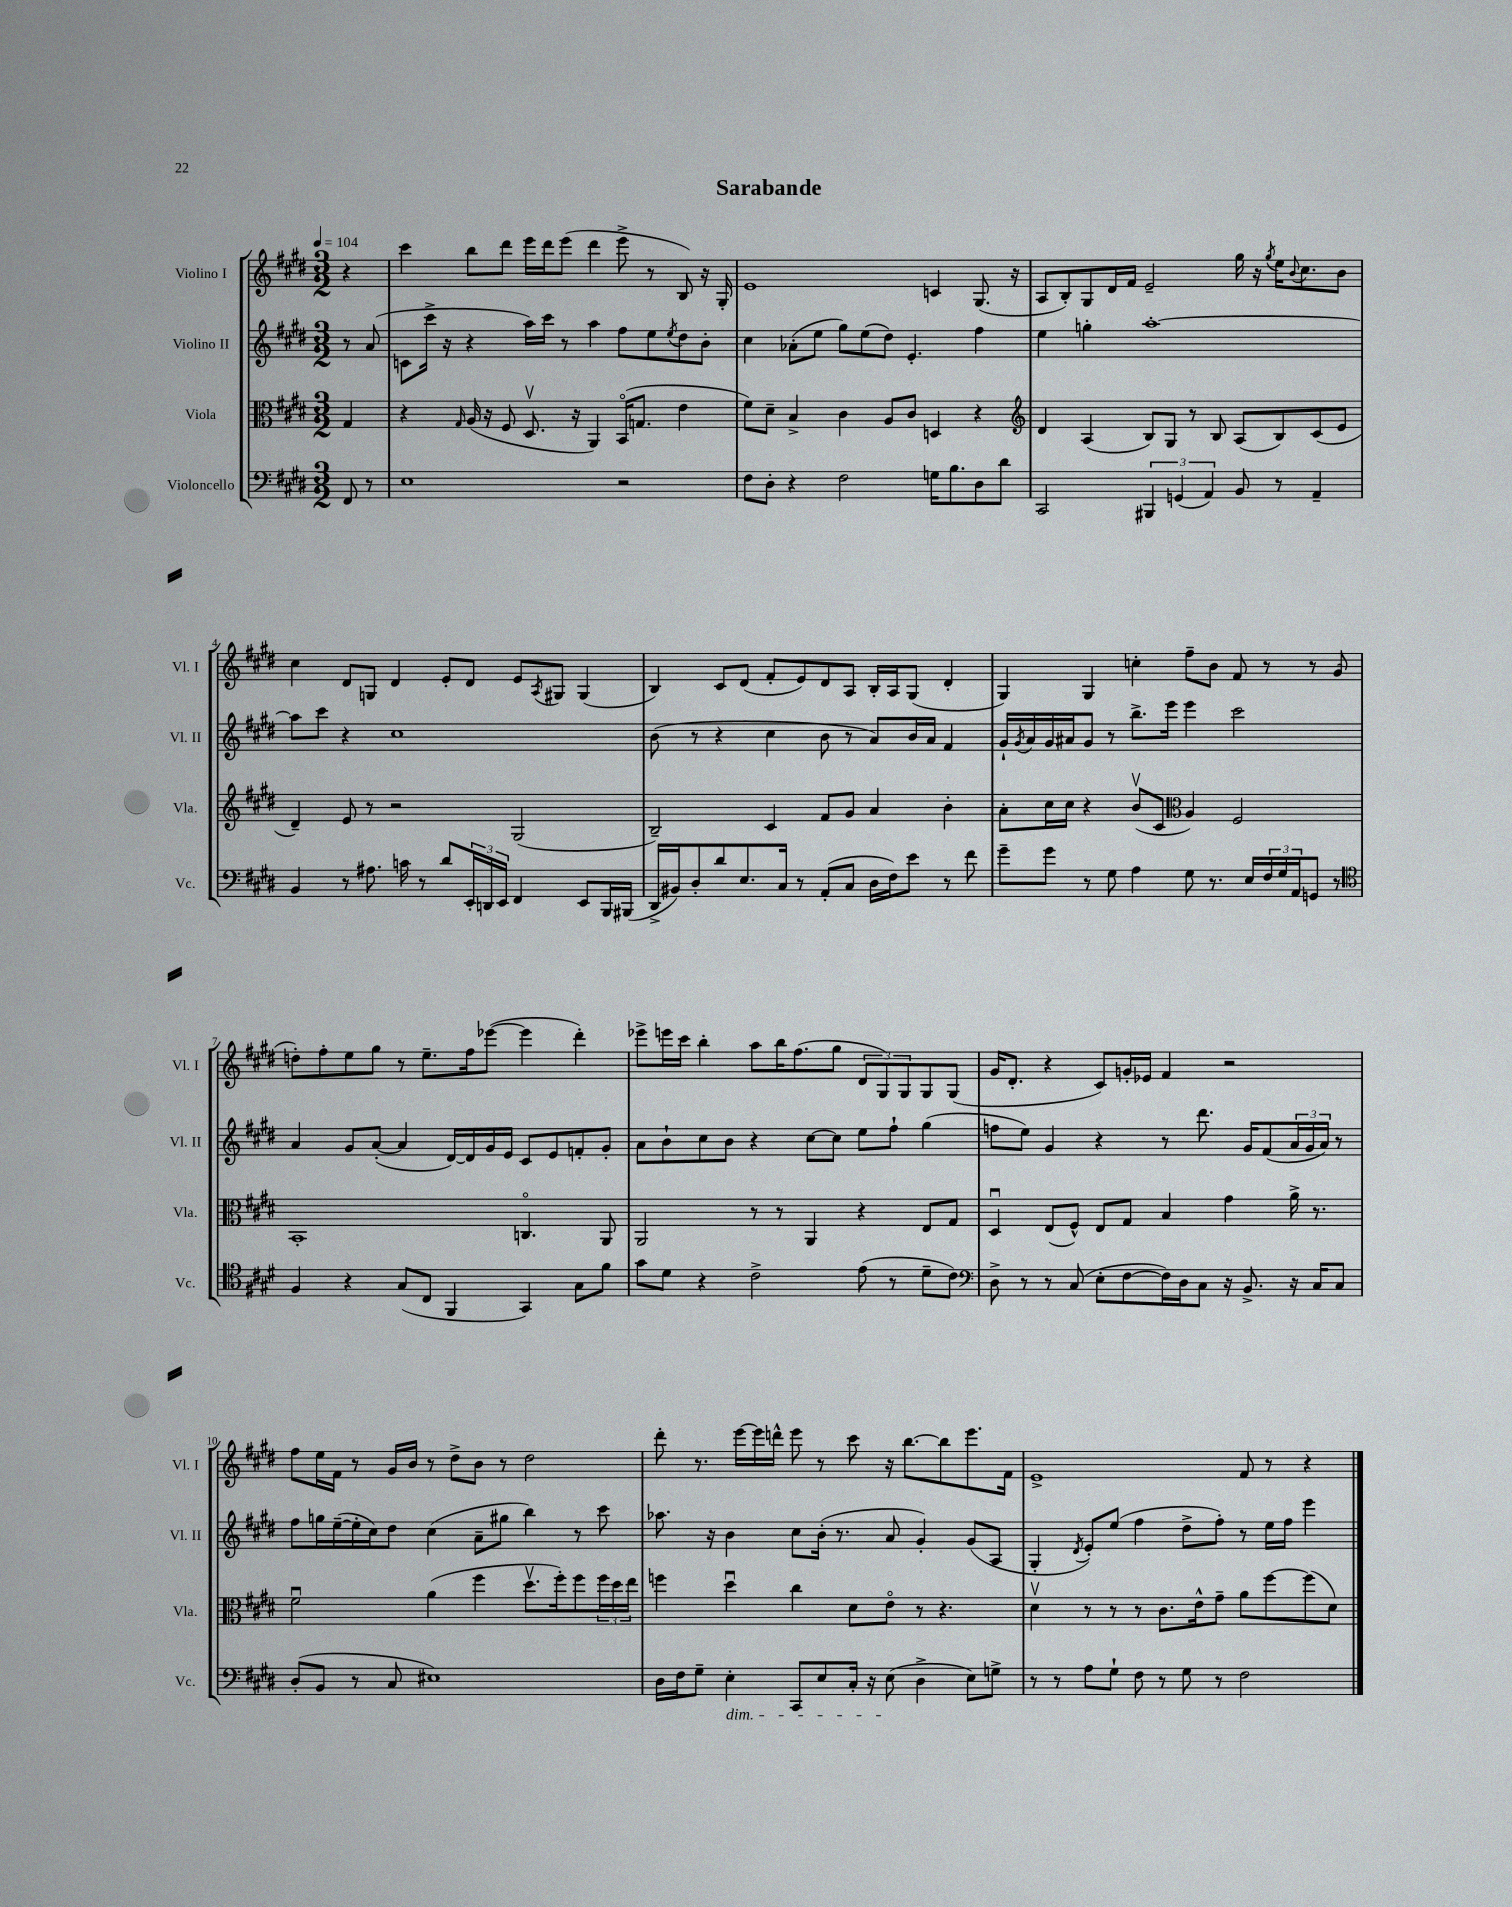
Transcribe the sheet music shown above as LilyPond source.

\header { title = "Sarabande" }
<<
\new StaffGroup <<
\new Staff = "s0" \with { instrumentName = "Violino I" shortInstrumentName = "Vl. I" } {
    \clef treble \key e \major \numericTimeSignature \time 3/2 \partial 4 \tempo 4 = 104
    r4 |
    cis'''4 b''8 dis'''8 e'''16 dis'''16 e'''8( dis'''4 e'''8-> r8 b8) r16 gis16-. |
    e'1 c'4 gis8.( r16 |
    a8 b8-.) gis8 dis'16 fis'16 e'2-- gis''16 r16 \acciaccatura { gis''8 } e''16 \appoggiatura { b'8 } cis''8. b'8 |
    cis''4 dis'8 g8 dis'4 e'8-. dis'8 e'8 \acciaccatura { a8 } gis8 gis4( |
    b4) cis'8 dis'8( fis'8-. e'8) dis'8 a8 b16-. a16 gis8( dis'4-. |
    gis4) gis4 c''4-. fis''8-- b'8 fis'8 r8 r8 gis'8( |
    d''8-.) fis''8-. e''8 gis''8 r8 e''8.-- fis''16 ees'''8~( ees'''4 dis'''4-.) |
    ees'''8-> e'''16 cis'''16 b''4-. a''8 b''16 fis''8.( gis''8 \tuplet 3/2 { dis'8 gis8) gis8 } gis8 gis8( |
    gis'16 dis'8.-. r4 cis'8) g'16-. ees'16 fis'4 r2 |
    fis''8 e''16 fis'16 r8 gis'16 b'16 r8 dis''8-> b'8 r8 dis''2 |
    dis'''8-. r8. e'''16~ e'''16 d'''16-^ e'''8 r8 cis'''8 r16 b''8.~ b''8 e'''8. fis'16 |
    e'1-> fis'8 r8 r4 \bar "|." |
}
\new Staff = "s1" \with { instrumentName = "Violino II" shortInstrumentName = "Vl. II" } {
    \clef treble \key e \major \numericTimeSignature \time 3/2 \partial 4
    r8 a'8( |
    c'8 cis'''16-> r16 r4 a''16) cis'''16 r8 a''4 fis''8 e''8 \acciaccatura { e''8 } dis''8 b'8-. |
    cis''4 aes'8-.( e''8 gis''8) e''8( dis''8) e'4.-. fis''4 |
    e''4 g''4-. a''1~-. |
    a''8 cis'''8 r4 cis''1 |
    b'8( r8 r4 cis''4 b'8 r8 a'8) b'16 a'16 fis'4 |
    gis'16-! \acciaccatura { gis'8 } a'16 gis'16 ais'16 gis'8 r8 b''8.-> e'''16 e'''4 cis'''2 |
    a'4 gis'8 a'8~-.( a'4 dis'16~) dis'16 gis'16 e'16 cis'8 e'8 f'8-. gis'8-. |
    a'8 b'8-! cis''8 b'8 r4 cis''8~ cis''8 e''8 fis''8-! gis''4( |
    f''8 e''8) gis'4 r4 r8 dis'''8. gis'16 fis'8( \tuplet 3/2 { a'16 gis'16 a'16) } r8 |
    fis''8 g''16 e''16~--( e''16-. cis''16) dis''8 cis''4( a'8-- gis''8 b''4) r8 cis'''8 |
    aes''8. r16 b'4 cis''8 b'16-.( r8. a'8 gis'4-.) gis'8( a8 |
    gis4-. \acciaccatura { dis'8 } e'8-.) e''8( fis''4 dis''8-> fis''8-.) r8 e''16 fis''16 e'''4 \bar "|." |
}
\new Staff = "s2" \with { instrumentName = "Viola" shortInstrumentName = "Vla." } {
    \clef alto \key e \major \numericTimeSignature \time 3/2 \partial 4
    gis4 |
    r4 \grace { gis16 } a16( r16 fis8 dis8.\upbow r16 a,4) b,16\flageolet( g8. e'4 |
    fis'8) dis'8-- b4-> cis'4 a8 cis'8 d4 r4 |
    \clef treble dis'4 a4( b8) gis8 r8 b8 a8( b8) cis'8( e'8 |
    dis'4--) e'8 r8 r2 gis2( |
    b2--) cis'4 fis'8 gis'8 a'4 b'4-. |
    a'8-. cis''16 cis''16 r4 b'8\upbow( cis'8 \clef alto a4) fis2 |
    b,1-. c4.\flageolet a,8 |
    a,2 r8 r8 a,4 r4 e8 gis8 |
    dis4\downbow e8( fis8-^) e8 gis8 b4 gis'4 a'16-> r8. |
    fis'2\downbow a'4( fis''4 dis''8.\upbow fis''16-.) fis''8 \tuplet 3/2 { fis''16 dis''16 e''16 } |
    f''4 dis''4\downbow cis''4 dis'8 e'8\flageolet r8 r4. |
    dis'4\upbow r8 r8 r8 cis'8. e'16-^ gis'8-- a'8 fis''8~ fis''8( dis'8) \bar "|." |
}
\new Staff = "s3" \with { instrumentName = "Violoncello" shortInstrumentName = "Vc." } {
    \clef bass \key e \major \numericTimeSignature \time 3/2 \partial 4
    fis,8 r8 |
    e1 r2 |
    fis8 dis8-. r4 fis2 g16 b8. dis8 dis'8 |
    cis,2 \tuplet 3/2 { bis,,4 g,4( a,4) } b,8 r8 a,4-- |
    b,4 r8 ais8. c'16 r8 dis'8 \tuplet 3/2 { e,16-. d,16 e,16 } fis,4 e,8 b,,16 bis,,16( |
    dis,16-> bis,16) dis8-. dis'8 e8. cis16 r8 a,8-.( cis8 dis16 fis16) e'8 r8 fis'8 |
    gis'8-- gis'8 r8 gis8 a4 gis8 r8. e16 \tuplet 3/2 { fis16 gis16 a,16 } g,8 r8 |
    \clef tenor fis4 r4 gis8( cis8 fis,4 gis,4) gis8 fis'8 |
    gis'8 dis'8 r4 cis'2-> e'8( r8 dis'8-- cis'8) |
    \clef bass dis8-> r8 r8 cis8( e8-. fis8~ fis16) dis16 cis8 r16 b,8.-> r16 cis16 cis8 |
    dis8-.( b,8 r8 cis8 eis1) |
    dis16 fis16 gis8-- e4-.\dim cis,8 e8 cis16-. r16 e8\!( dis4-> e8) g8-> |
    r8 r8 a8 gis8-! fis8 r8 gis8 r8 fis2 \bar "|." |
}
>>
>>
